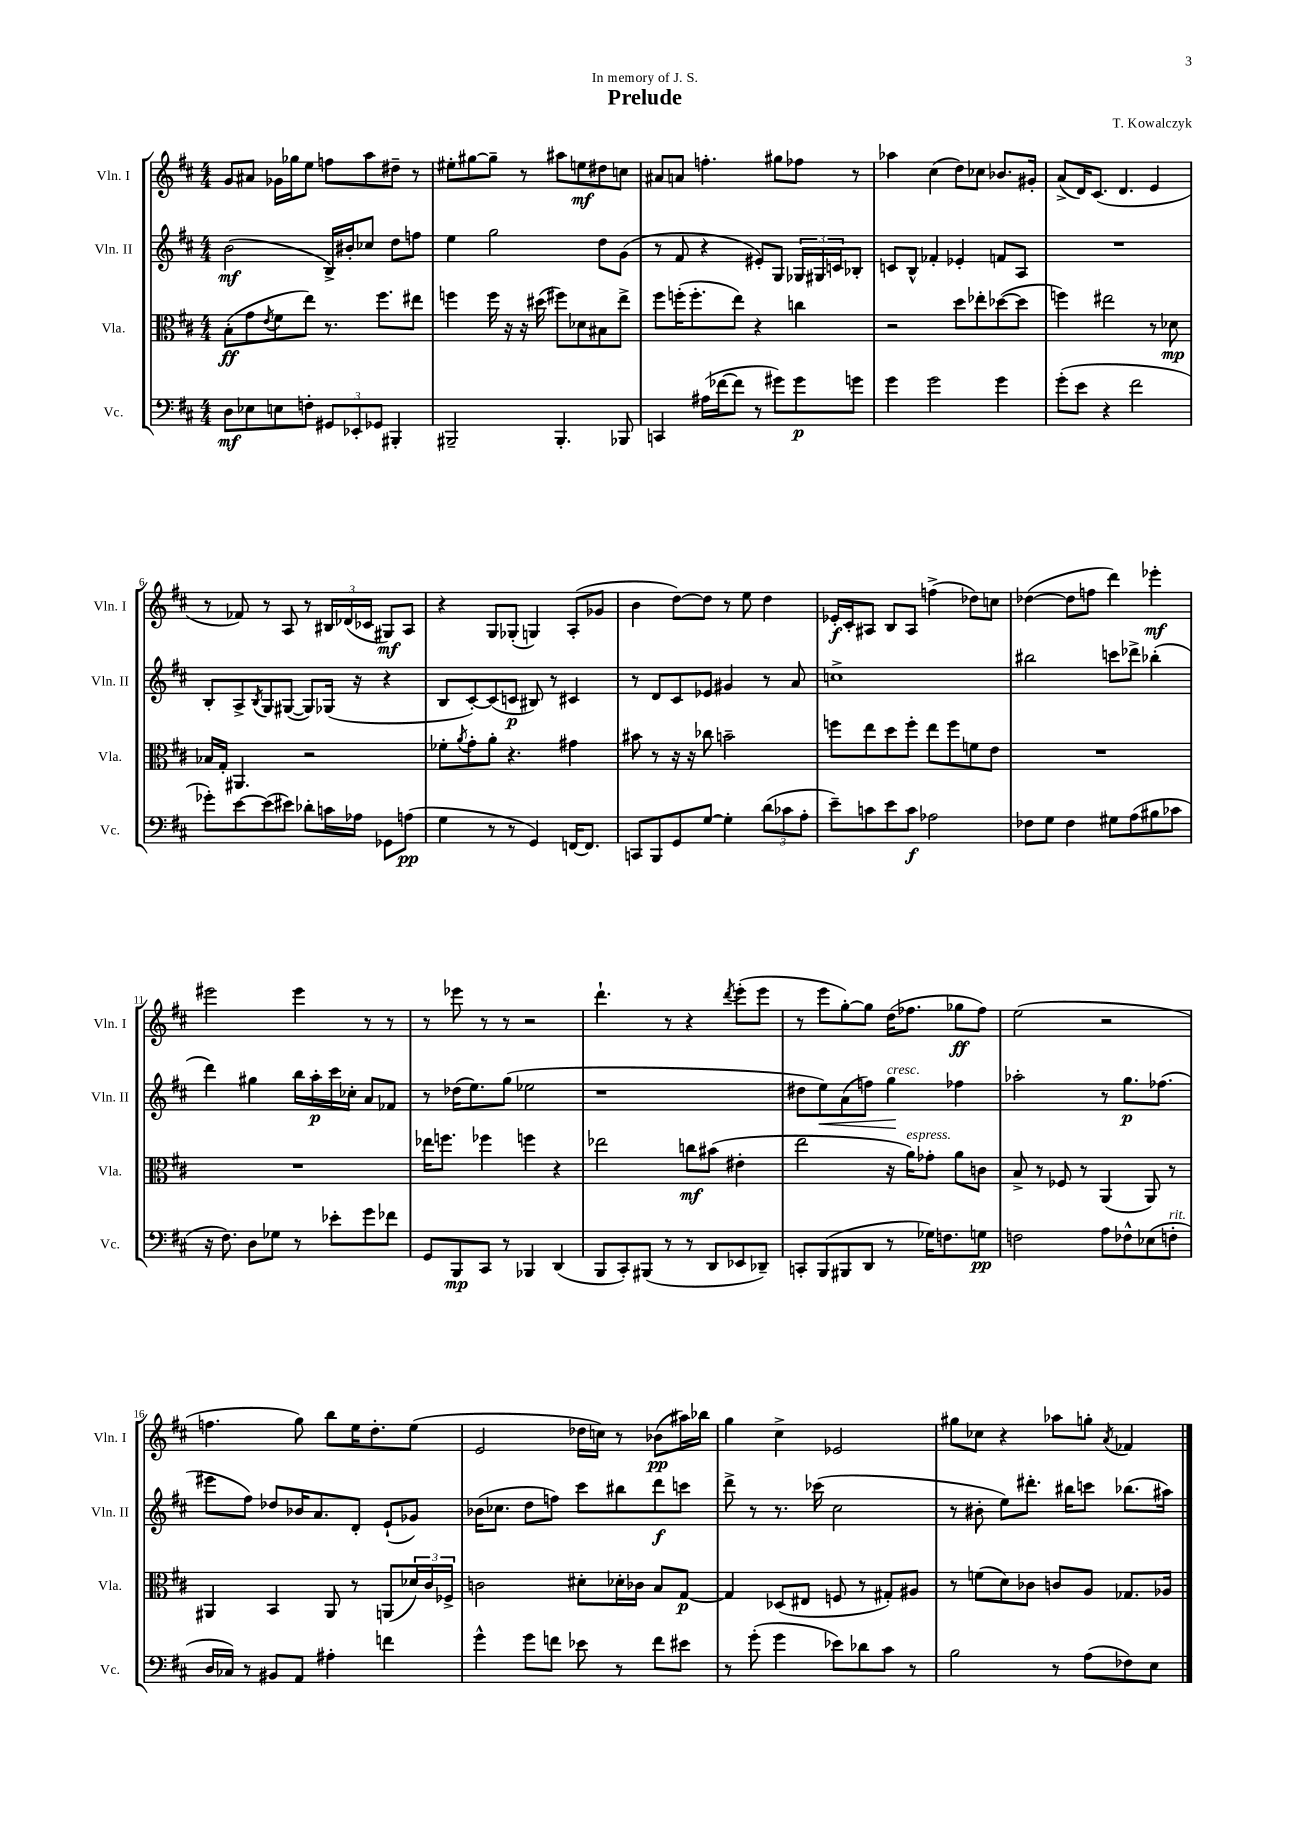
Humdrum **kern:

**kern	**kern	**kern	**kern
*staff4	*staff3	*staff2	*staff1
*clefF4	*clefC3	*clefG2	*clefG2
*k[f#c#]	*k[f#c#]	*k[f#c#]	*k[f#c#]
*M4/4	*M4/4	*M4/4	*M4/4
8D	(8B'	(2b	8g
8E-	8g	.	8a#
.	8qe	.	.
8E	8f#	.	16g-
.	.	.	16gg-
8F'	8ee)	.	8ee
12GG#	8.r	16B^)	8ff
.	.	16b#'	.
12EE-'	.	.	.
.	.	8cc-	8aa
12GG-	.	.	.
.	8.ff#	.	.
4BBB#'	.	8dd	8dd#~
.	8ee#	8ff	8r
=	=	=	=
2BBB#~	4ff	4ee	8ee#'
.	.	.	[8gg#
.	16ff	2gg	8gg#~]
.	16r	.	.
.	16r	.	8r
.	(16dd#	.	.
4.BBB#'	8ff#)	.	8aa#
.	8d-	.	8ee
.	8B#	8dd	8dd#
8BBB-	8ee^	(8g	8cc
=	=	=	=
4CC	8ff#	8r	8a#
.	(16ff'	8f#	8a
.	8.ff'	.	.
(16A#	.	4r	4.ff'
[16f-	.	.	.
8f-]	8ee)	.	.
8r	4r	8e#')	.
8g#)	.	8G	8gg#
8g#	4cc	24G-	8ff-
.	.	24G#	.
.	.	24c	.
8g	.	8B-'	8r
=	=	=	=
4g	2r	8c	4aa-
.	.	8B^^	.
2g	.	4f-'	(4cc#
.	8dd	4e-'	8dd)
.	8ee-'	.	8cc-
4g	([8dd-	8f	8.b-
.	8dd-]	8A	.
.	.	.	16g#'
=	=	=	=
(8g'	4ff)	1r	(8a^
8e	.	.	16d)
.	.	.	(8.c#
4r	2ee#	.	.
.	.	.	4.d
2f#	.	.	.
.	8r	.	4e
.	8d-	.	.
=	=	=	=
8g-')	16B-	8B'	8r
.	16G'	.	.
[8e	4.AA#	8A^	8f-)
.	.	8qB	.
(8e]	.	8G	8r
8e#)	.	([8G#	8A
8d-'	2r	8G#])	8r
16c	.	(16G-	24B#
.	.	.	(24d-
16A-	.	16r	.
.	.	.	24c-
8GG-	.	4r	8G#)
(8A	.	.	8A
=	=	=	=
4G	8f-'	8B	4r
.	8qa	.	.
.	8g'	[8c#')	.
8r	8a'	(8c#]	8G
8r	4.r	8c	(8G-'
4GG)	.	8B#)	4G)
.	.	8r	.
[16FF	4g#	4c#	(8A'
8.FF]	.	.	.
.	.	.	8g-
=	=	=	=
8CC	8b#	8r	4b
8BBB	8r	8d	.
8GG	16r	8c#	[8dd)
.	16r	.	.
[8G	8cc-	8e-	8dd]
4G']	2b~	4g#	8r
.	.	.	8ee
(12d	.	8r	4dd
12c-	.	.	.
.	.	8a	.
12A'	.	.	.
=	=	=	=
8e~)	8ff	1cc^	16e-'
.	.	.	16c#'
8c	8ee	.	8A#
8e	8dd	.	8B
8c	8ff'	.	8A#
2A-	8ee	.	(4ff^
.	8ff	.	.
.	8f	.	8dd-)
.	8e	.	8cc
=	=	=	=
8F-	1r	2bb#	([4dd-
8G	.	.	.
4F-	.	.	8dd-]
.	.	.	8ff
8G#	.	8ccc	4ddd)
(8A	.	8ddd-^	.
8B#	.	(4bb-'	4eee-'
8c-	.	.	.
=	=	=	=
16r	1r	4ddd)	2eee#
8.F#)	.	.	.
8D	.	4gg#	.
8G-	.	.	.
8r	.	16bb	4eee#
.	.	16aa'	.
8e-'	.	16ccc#	.
.	.	16cc-'	.
8g	.	8a	8r
8f-	.	8f-	8r
=	=	=	=
8GG	16ee-	8r	8r
.	8.ff	.	.
8BBB	.	(16dd-	8eee-
.	.	8.ee)	.
8CC#	4ff-	.	8r
8r	.	(8gg	8r
4BBB-	4ff	2ee-	2r
(4DD	4r	.	.
=	=	=	=
8BBB	2ee-	1r	4.ddd`
8CC#')	.	.	.
(8BBB#	.	.	.
8r	.	.	8r
8r	8cc	.	4r
8DD	(8b#	.	.
.	.	.	8qddd
8EE-	4e#'	.	(8eee'
8DD-~)	.	.	8eee
=	=	=	=
8CC'	2ee	8dd#	8r
(8BBB	.	8ee)	8eee
8BBB#	.	(8a	[8gg')
8DD	.	8ff)	8gg]
8r	16r	4gg	(16dd
.	16a)	.	8.ff-
16G-)	8g-'	.	.
8.F	.	.	.
.	8a	4ff-	8gg-
8G	8c	.	8ff-)
=	=	=	=
2F	8B^	2aa-'	(2ee
.	8r	.	.
.	8F-	.	.
.	8r	.	.
8A	(4AA	8r	2r
8F-^^	.	8.gg	.
(8E-	8AA)	.	.
.	.	(8.ff-	.
8F'	8r	.	.
=	=	=	=
16D	4AA#	8eee#	4.ff
16C-)	.	.	.
8r	.	8ff#)	.
8BB#	4BB	8dd-	.
8AA	.	16b-	8gg)
.	.	8.a	.
4A#'	8AA#	.	8bb
.	8r	8d'	16ee
.	.	.	8.dd'
4f	(8AA	(8e`	.
.	24d-)	8g-)	(8ee
.	24c#	.	.
.	24F-^	.	.
=	=	=	=
4g^^	2c	(16b-	2e
.	.	8.cc-	.
8g	.	8dd	.
8f	.	8ff)	.
8e-	8d#'	8ccc#	16dd-
.	.	.	16cc)
8r	16d-'	8bb#	8r
.	16c-	.	.
8f	8B	8ddd	(8b-
8e#	[8G	8ccc	16aa#)
.	.	.	16bb-
=	=	=	=
8r	4G]	8ddd^	4gg
(8g'	.	8r	.
4g	(8D-	8.r	4cc#^
.	8E#	.	.
.	.	(16ccc-	.
8e-)	8F	2cc#	2e-
8d-	8r	.	.
8c#	8G#')	.	.
8r	8A#	.	.
=	=	=	=
2B	8r	8r	8gg#
.	(8f	8b#'	8cc-
.	8d)	8ee)	4r
.	8c-	8.ddd#'	.
8r	8c	.	8aa-
.	.	16bb#	.
(8A	8A	8ccc	8gg'
.	.	.	8qa
8F-)	8.G-	(8.bb-	4f-
8E	.	.	.
.	16A-	16aa#)	.
==	==	==	==
*-	*-	*-	*-
